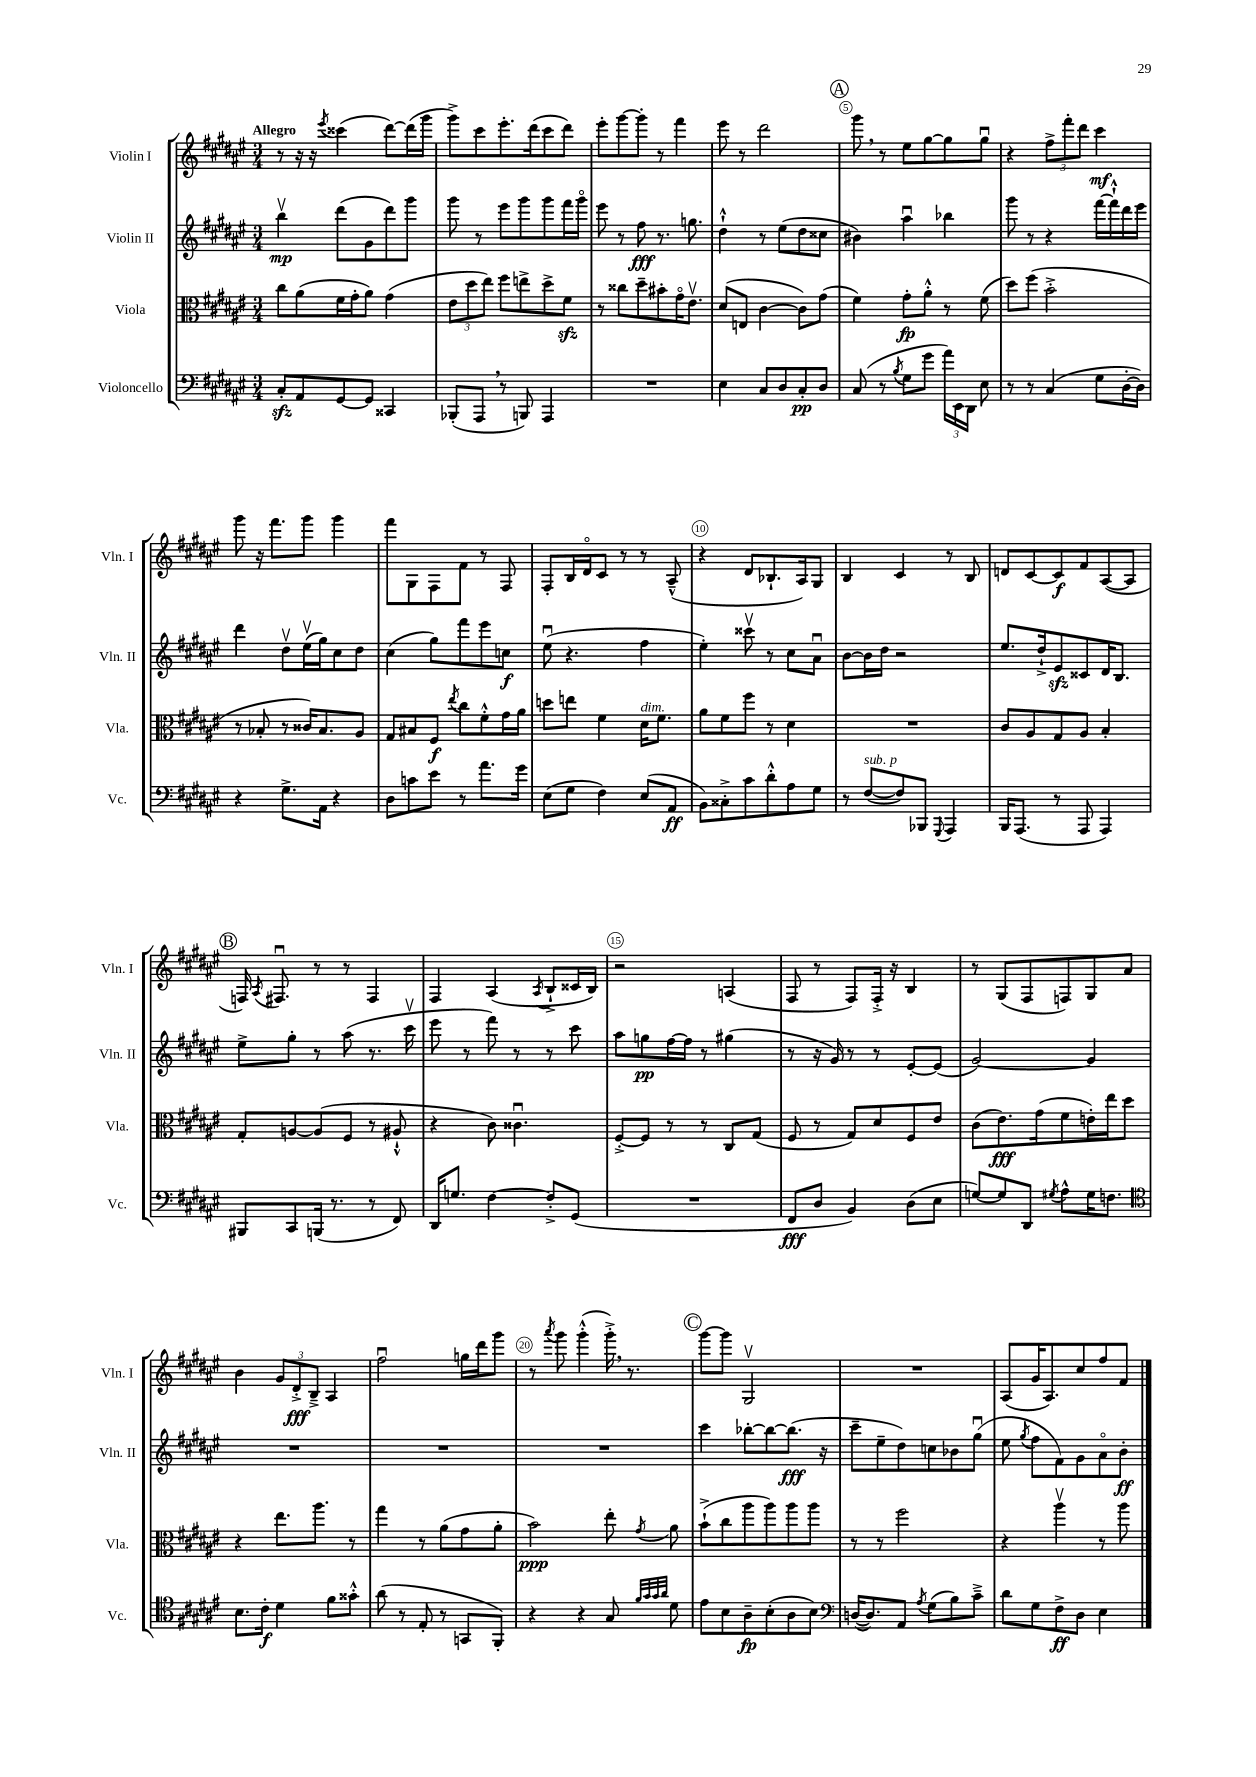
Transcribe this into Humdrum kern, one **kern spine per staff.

**kern	**dynam	**kern	**dynam	**kern	**dynam	**kern	**dynam
*part4	*part4	*part3	*part3	*part2	*part2	*part1	*part1
*staff4	*staff4	*staff3	*staff3	*staff2	*staff2	*staff1	*staff1
*I"Violoncello	*	*I"Viola	*	*I"Violin II	*	*I"Violin I	*
*I'Vc.	*	*I'Vla.	*	*I'Vln. II	*	*I'Vln. I	*
*clefF4	*	*clefC3	*	*clefG2	*	*clefG2	*
*k[f#c#g#d#a#e#]	*	*k[f#c#g#d#a#e#]	*	*k[f#c#g#d#a#e#]	*	*k[f#c#g#d#a#e#]	*
*M3/4	*	*M3/4	*	*M3/4	*	*M3/4	*
=1	=1	=1	=1	=1	=1	=1	=1
!	!	!	!	!	!	!LO:TX:a:B:t=Allegro	!
8C#zz'/L	.	8cc#\L	.	4bbv\	mp	8r	.
8AA#/	.	(8a#\	.	.	.	16r	.
.	.	.	.	.	.	16r	.
.	.	.	.	.	.	8qeee#/	.
[8GG#/	.	16f#\L	.	(8ddd#\L	.	(4ccc##X\	.
.	.	16g#'\J	.	.	.	.	.
8GG#/J]	.	8a#\J)	.	8g#\	.	.	.
4CC##X/	.	(4g#\	.	8ddd#\)	.	[8ddd#\L)	.
.	.	.	.	8ggg#\J	.	(16ddd#\L]	.
.	.	.	.	.	.	16ggg#\JJ	.
=2	=2	=2	=2	=2	=2	=2	=2
(8BBB-X'/L	.	12e#\L	.	8ggg#\	.	8ggg#^\L)	.
.	.	12dd#\	.	.	.	.	.
8AAA#,/J	.	.	.	8r	.	8ccc#\	.
.	.	12ee#\J)	.	.	.	.	.
8r	.	8ff#\L	.	8eee#\L	.	8.eee#'\	.
8BBBn/)	.	8een^\	.	8ggg#\	.	.	.
.	.	.	.	.	.	(16ddd#\k	.
4AAA#/	.	8dd#^\	.	8ggg#\	.	8ccc#\	.
.	.	8f#zz\J	.	16fff#\L	.	8ddd#\J)	.
.	.	.	.	16ggg#\JJ	.	.	.
=3	=3	=3	=3	=3	=3	=3	=3
2.r	.	8r	.	8eee#\	.	8eee#'\L	.
.	.	8cc##X\L	.	8r	.	[8ggg#\	.
.	.	8dd#~\	.	8ff#\	fff	8ggg#'\J]	.
.	.	8b#X'\	.	8.r	.	8r	.
.	.	16g#\K	.	.	.	4fff#\	.
.	.	8.e#v\J	.	8.ggn\	.	.	.
=4	=4	=4	=4	=4	=4	=4	=4
4E#\	.	(8d#/L	.	4dd#`^^\	.	8eee#\	.
.	.	8En/J	.	.	.	8r	.
8C#/L	.	[4c#\	.	8r	.	2ddd#\	.
8D#/	.	.	.	(8ee#\L	.	.	.
8C#'/	pp	8c#\L])	.	8dd#\	.	.	.
8D#/J	.	(8g#\J	.	8cc##X\J	.	.	.
!!LO:REH:place=s1:t=A
=5	=5	=5	=5	=5	=5	=5	=5
(8C#/	.	4f#\)	.	4b#X\)	.	8ggg#,\	.
8r	.	.	.	.	.	8r	.
8qB/	.	.	.	.	.	.	.
8G#\L	.	8g#'\L	fp	4aa#u\	.	8ee#\L	.
8g#\J	.	8a#'^^\J	.	.	.	[8gg#\	.
24a#\LL)	.	8r	.	4bb-X\	.	8gg#\]	.
24EE#\	.	.	.	.	.	.	.
24DD#\JJ	.	.	.	.	.	.	.
8E#\	.	(8f#\	.	.	.	8gg#u\J	.
=6	=6	=6	=6	=6	=6	=6	=6
8r	.	8dd#\L)	.	8ggg#\	.	4r	.
8r	.	(8ff#\J	.	8r	.	.	.
(4C#/	.	2b'^\	.	4r	.	12ff#^\L	.
.	.	.	.	.	.	12fff#'\	.
.	.	.	.	.	.	12ddd#\J	.
8G#\L	.	.	.	[16fff#\LL	.	4ccc#\	mf
.	.	.	.	16fff#`^^\]	.	.	.
[16D#'\L	.	.	.	16ddd#\	.	.	.
16D#\JJ])	.	.	.	16eee#\JJ	.	.	.
!!LO:LB:g=z
=7	=7	=7	=7	=7	=7	=7	=7
4r	.	8r	.	4ddd#\	.	8ggg#\	.
.	.	8B-X'/	.	.	.	16r	.
.	.	.	.	.	.	8.fff#\L	.
8.G#^\L	.	8r	.	8dd#v\L	.	.	.
.	.	16c##X/KL)	.	(16ee#v\L	.	8ggg#\J	.
16AA#\Jk	.	8.B-/	.	16gg#\J)	.	.	.
4r	.	.	.	8cc#\	.	4ggg#\	.
.	.	8A#/J	.	8dd#\J	.	.	.
=8	=8	=8	=8	=8	=8	=8	=8
8D#\L	.	8G#/L	.	(4cc#\	.	8fff#\L	.
8cn\	.	8B#X/	.	.	.	8G#\	.
8e#\J	.	8F#/J	f	8gg#\L)	.	8F#\	.
.	.	8qee#/	.	.	.	.	.
8r	.	8cc#\L	.	8fff#\	.	8f#\J	.
8.a#\L	.	8f#'^^\	.	8eee#\	.	8r	.
.	.	16g#\L	.	8ccn\J	f	8F#/	.
16g#\Jk	.	16a#\JJ	.	.	.	.	.
=9	=9	=9	=9	=9	=9	=9	=9
(8E#\L	.	8ddn\L	.	(8ee#u\	.	8F#'/L	.
8G#\J	.	8een\J	.	4.r	.	16B/L	.
.	.	.	.	.	.	16d#/J	.
4F#\)	.	4f#\	.	.	.	8c#/J	.
.	.	.	.	.	.	8r	.
!	!	!LO:TX:a:i:t=dim.	!	!	!	!	!
(8E#/L	.	16d#\KL	.	4ff#\	.	8r	.
.	.	8.f#\J	.	.	.	.	.
8AA#/J	ff	.	.	.	.	(8A#~^^/	.
=10	=10	=10	=10	=10	=10	=10	=10
8BB\L)	.	8a#\L	.	4ee#'\)	.	4r	.
8C##X'^\	.	8f#\	.	.	.	.	.
8c#\	.	8ff#\J	.	8ccc##Xv\	.	8d#/L	.
8d#'^^\	.	8r	.	8r	.	8.B-X`/	.
8A#\	.	4d#\	.	8cc#\L	.	.	.
.	.	.	.	.	.	16A#/k)	.
8G#\J	.	.	.	8a#u\J	.	8G#/J	.
=11	=11	=11	=11	=11	=11	=11	=11
8r	.	2.r	.	[8b\L	.	4B/	.
!LO:TX:a:i:t=sub. p	!	!	!	!	!	!	!
([8F#/L	.	.	.	16b\L]	.	.	.
.	.	.	.	16dd#\JJ	.	.	.
8F#/])	.	.	.	2r	.	4c#/	.
8BBB-X/J	.	.	.	.	.	.	.
8qqGGG#/	.	.	.	.	.	.	.
4AAA#/	.	.	.	.	.	8r	.
.	.	.	.	.	.	8B/	.
=12	=12	=12	=12	=12	=12	=12	=12
16BBB/KL	.	8c#/L	.	8.ee#/L	.	8dn/L	.
(8.AAA#/J	.	.	.	.	.	.	.
.	.	8A#/	.	.	.	[8c#/	.
.	.	.	.	16dd#`^/k	.	.	.
8r	.	8G#/	.	8e#zz/	.	8c#/]	f
8AAA#/	.	8A#/J	.	8c##X/	.	8f#/	.
4AAA#/)	.	4B'/	.	16d#/K	.	([8A#/	.
.	.	.	.	8.B/J	.	.	.
.	.	.	.	.	.	8A#/J]	.
!!LO:LB:g=z
!!LO:REH:place=s1:t=B
=13	=13	=13	=13	=13	=13	=13	=13
8BBB#X/L	.	8G#'/L	.	8ee#^\L	.	16Fn/)	.
.	.	.	.	.	.	8qA#/	.
.	.	.	.	.	.	8.F#Xu/	.
8CC#/	.	[8An/	.	8gg#'\J	.	.	.
(16BBBn/Jk	.	(8A/]	.	8r	.	8r	.
8.r	.	.	.	.	.	.	.
.	.	8F#/J	.	(8aa#\	.	8r	.
8r	.	8r	.	8.r	.	4F#/	.
8FF#/)	.	8A#X`^^/	.	.	.	.	.
.	.	.	.	16ccc#v\	.	.	.
=14	=14	=14	=14	=14	=14	=14	=14
16DD#/KL	.	4r	.	8eee#\	.	4F#/	.
8.Gn/J	.	.	.	.	.	.	.
.	.	.	.	8r	.	.	.
[4F#\	.	8c#\)	.	8fff#\)	.	(4A#/	.
.	.	4.c##Xu\	.	8r	.	.	.
.	.	.	.	.	.	8qA#/	.
8F#'^/L]	.	.	.	8r	.	8B`^/L	.
(8GG#/J	.	.	.	8ccc#\	.	16c##X/L	.
.	.	.	.	.	.	16B/JJ)	.
=15	=15	=15	=15	=15	=15	=15	=15
2.r	.	[8F#'^/L	.	8aa#\L	.	2r	.
.	.	8F#/J]	.	8ggn\	pp	.	.
.	.	8r	.	[16ff#\L	.	.	.
.	.	.	.	16ff#\JJ]	.	.	.
.	.	8r	.	8r	.	.	.
.	.	8C#/L	.	(4gg#X\	.	(4An/	.
.	.	(8G#/J	.	.	.	.	.
=16	=16	=16	=16	=16	=16	=16	=16
8FF#/L	fff	8F#/	.	8r	.	8F#/	.
8D#/J	.	8r	.	16r	.	8r	.
.	.	.	.	16g#/)	.	.	.
4BB/)	.	8G#/L)	.	8r	.	8F#/L)	.
.	.	8d#/	.	8r	.	16F#'^/Jk	.
.	.	.	.	.	.	16r	.
(8D#\L	.	8F#/	.	[8e#'/L	.	4B/	.
8E#\J	.	8e#/J	.	(8e#/J]	.	.	.
=17	=17	=17	=17	=17	=17	=17	=17
[8Gn/L)	.	(8c#\L	.	[2g#/)	.	8r	.
8G/]	.	8.e#\)	fff	.	.	(8G#/L	.
8DD#/J	.	.	.	.	.	8F#/	.
.	.	(16g#\k	.	.	.	.	.
8qG#X/	.	.	.	.	.	.	.
8A#^^\L	.	8f#\	.	.	.	8Fn/)	.
16G#\K	.	16en'\L)	.	4g#/]	.	8G#/	.
8.Fn\J	.	16ee#\J	.	.	.	.	.
.	.	8dd#\J	.	.	.	8a#/J	.
!!LO:LB:g=z
=18	=18	=18	=18	=18	=18	=18	=18
*clefC4	*	*	*	*	*	*	*
8.B\L	.	4r	.	2.r	.	4b\	.
16c#'\Jk	f	.	.	.	.	.	.
4d#\	.	8.ee#\L	.	.	.	12g#/L	.
.	.	.	.	.	.	12d#'^/	fff
.	.	.	.	.	.	12B~^/J	.
.	.	8.aa#\J	.	.	.	.	.
8f#\L	.	.	.	.	.	4A#/	.
8g##X'^^\J	.	8r	.	.	.	.	.
=19	=19	=19	=19	=19	=19	=19	=19
(8a#\	.	4gg#\	.	2.r	.	2ff#u\	.
8r	.	.	.	.	.	.	.
8E#'/	.	8r	.	.	.	.	.
8r	.	(8a#\L	.	.	.	.	.
8GGn/L	.	8g#\	.	.	.	16ggn\LL	.
.	.	.	.	.	.	16ddd#\J	.
8FF#'/J)	.	8a#'\J	.	.	.	8ggg#\J	.
=20	=20	=20	=20	=20	=20	=20	=20
4r	.	2b\)	ppp	2.r	.	8r	.
.	.	.	.	.	.	8qaaa#/	.
.	.	.	.	.	.	8ggg#\	.
4r	.	.	.	.	.	(4ggg#'^^\	.
8G#/	.	8ee#'\	.	.	.	16ggg#'^,\)	.
.	.	.	.	.	.	8.r	.
32qqf#/LLL	.	.	.	.	.	.	.
32qqg#/	.	.	.	.	.	.	.
32qqg#/	.	.	.	.	.	.	.
32qqa#/JJJ	.	8qg#/	.	.	.	.	.
8d#\	.	8a#\	.	.	.	.	.
!!LO:REH:place=s1:t=C
=21	=21	=21	=21	=21	=21	=21	=21
8e#\L	.	(8b`^\L	.	4ccc#\	.	[8ggg#\L	.
8B\	.	8cc#\	.	.	.	8ggg#\J]	.
8A#~\	fp	8aa#\	.	[8bb-X'\L	.	2G#v/	.
(8B'\	.	8aa#\)	.	8bb-\_	.	.	.
8A#\	.	8aa#\	.	(8.bb-\J]	fff	.	.
8B\J)	.	8aa#\J	.	.	.	.	.
.	.	.	.	16r	.	.	.
=22	=22	=22	=22	=22	=22	=22	=22
*clefF4	*	*	*	*	*	*	*
([16Dn/KL	.	8r	.	8ccc#~\L	.	2.r	.
8.D/])	.	.	.	.	.	.	.
.	.	8r	.	8ee#~\	.	.	.
8AA#/J	.	2ff#\	.	8dd#\)	.	.	.
8qA#/	.	.	.	.	.	.	.
(8G#\L	.	.	.	8ccn\	.	.	.
8B\)	.	.	.	8b-X\	.	.	.
8c#~^\J	.	.	.	(8gg#u\J	.	.	.
=23	=23	=23	=23	=23	=23	=23	=23
8d#\L	.	4r	.	8ee#\	.	(8A#/L	.
.	.	.	.	8qgg#/	.	.	.
8G#\	.	.	.	8ff#\L	.	16g#/K	.
.	.	.	.	.	.	8.A#/)	.
8F#^\	ff	4aa#v\	.	8f#\)	.	.	.
8D#\J	.	.	.	8g#\	.	8cc#/	.
4E#\	.	8r	.	8a#\	.	8ff#/	.
.	.	8aa#\	.	8b'\J	ff	8f#/J	.
==	==	==	==	==	==	==	==
*-	*-	*-	*-	*-	*-	*-	*-
